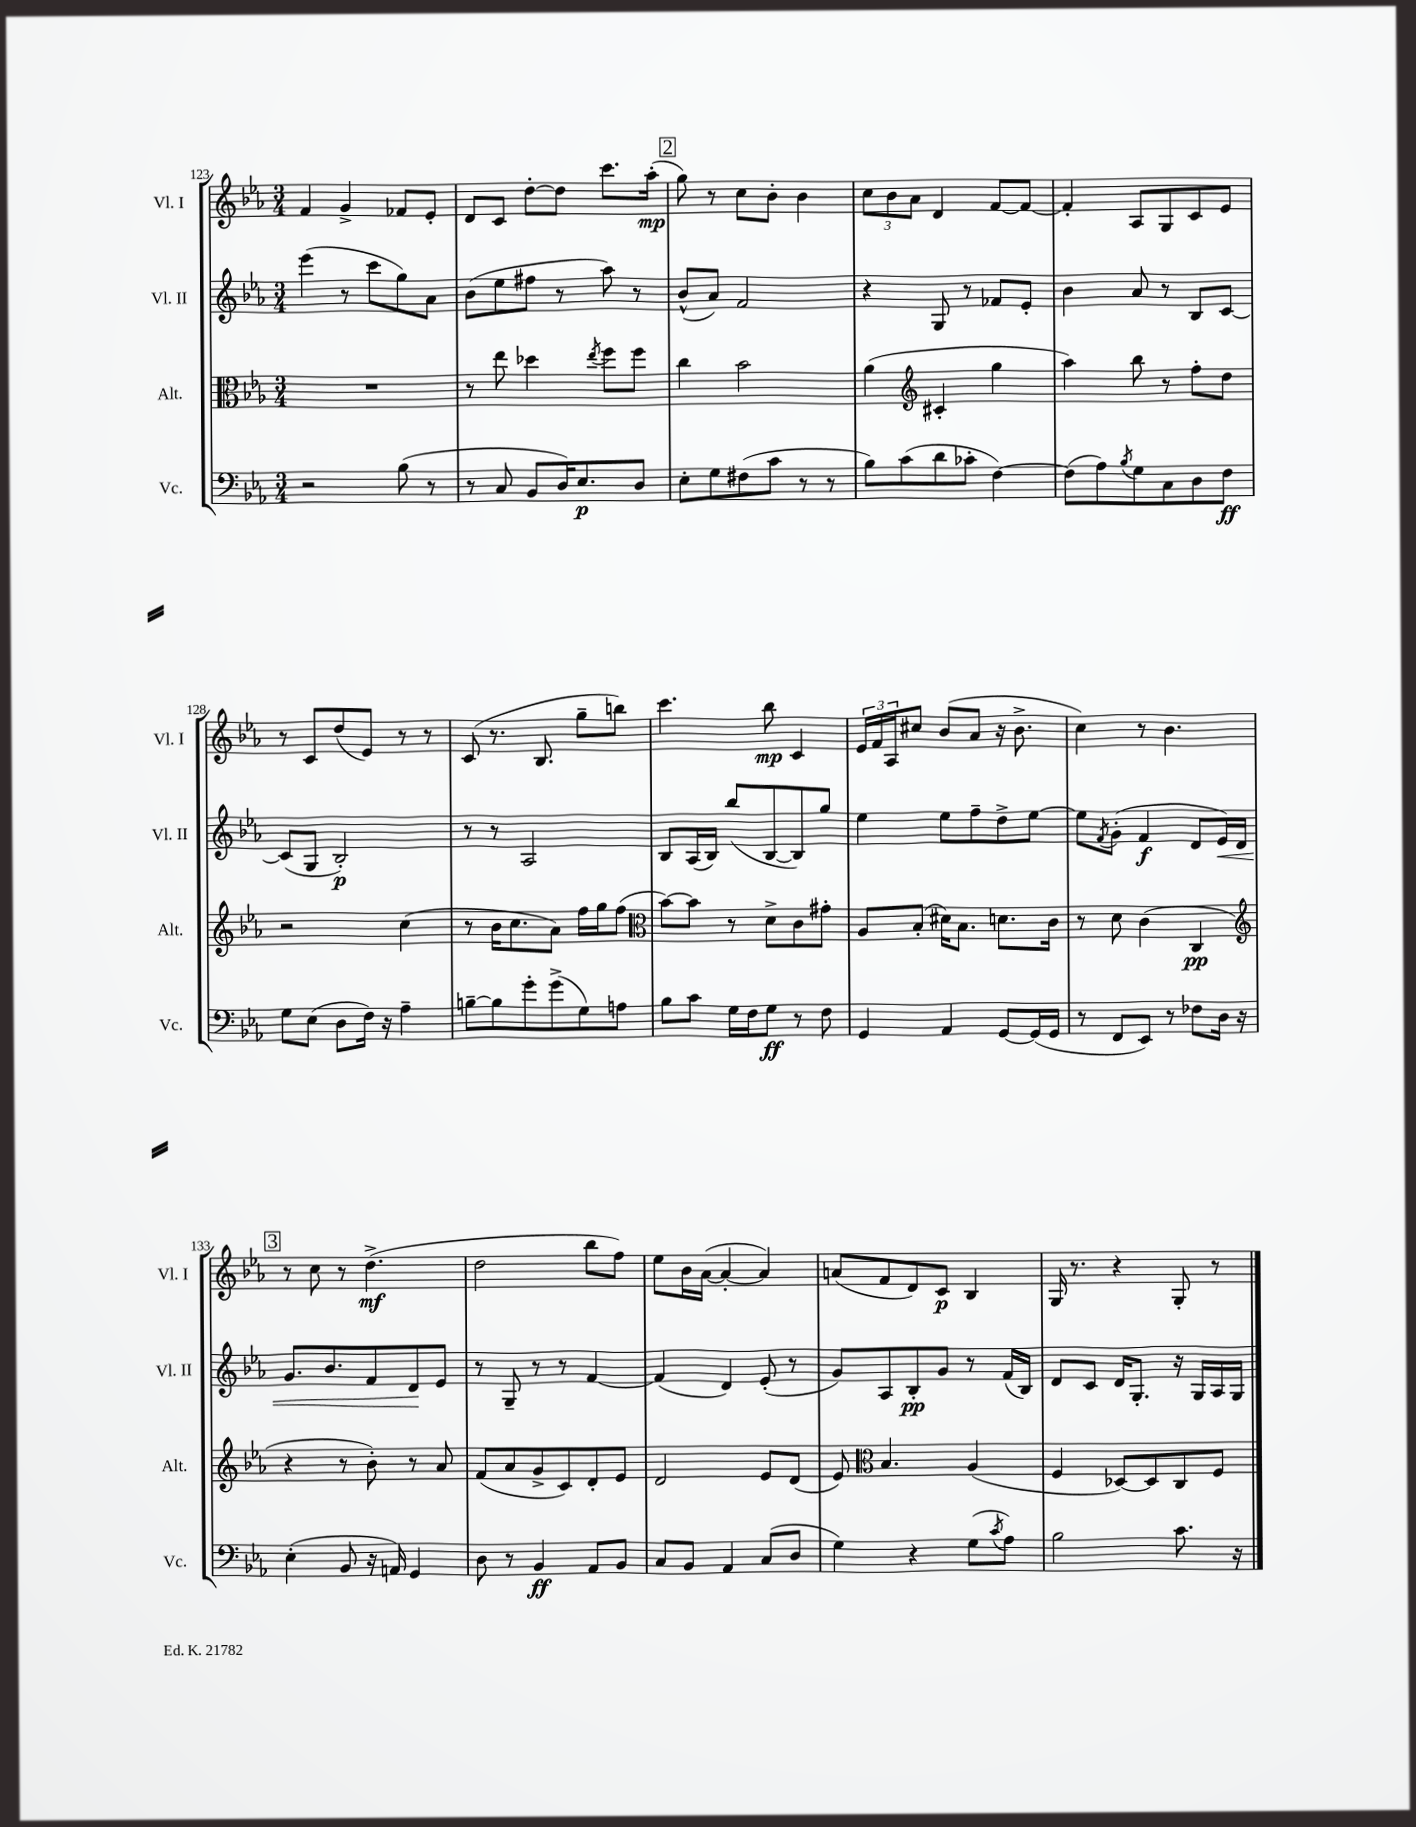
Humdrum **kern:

**kern	**kern	**kern	**kern
*staff4	*staff3	*staff2	*staff1
*clefF4	*clefC3	*clefG2	*clefG2
*k[b-e-a-]	*k[b-e-a-]	*k[b-e-a-]	*k[b-e-a-]
*M3/4	*M3/4	*M3/4	*M3/4
2r	2.r	(4eee-\	4f/
.	.	8r	4g^/
.	.	8ccc\L	.
(8B-\	.	8gg\)	8f-/L
8r	.	8a-\J	8e-'/J
=	=	=	=
8r	8r	(8b-\L	8d/L
8C/	8ee-\	8ee-\	8c/J
8BB-/L	4dd-\	8ff#\J	[8dd'\L
16D/K)	.	8r	8dd\]J
8.E-/	.	.	.
.	8qee-/	.	.
.	8ff\L	8aa-\)	8.ccc\L
8D/J	8ff\J	8r	.
.	.	.	(16aa-'\Jk
=	=	=	=
8E-'\L	4cc\	(8b-^^/L	8gg\)
8G\	.	8a-/J)	8r
(8F#\	2b-\	2f/	8cc\L
8c\J	.	.	8b-'\J
8r	.	.	4b-\
8r	.	.	.
=	=	=	=
8B-\L)	(4a-\	4r	12cc\L
.	.	.	12b-\
(8c\	.	.	.
.	.	.	12a-\J
*	*clefG2	*	*
8d\	4c#'/	8G/	4d/
8c-'\J	.	8r	.
[4F\)	4gg\	8f-/L	[8f/L
.	.	8e-'/J	8f/_J
=	=	=	=
(8F\]L	4aa-\)	4b-\	4f'/]
8A-\)	.	.	.
8qB-/	.	.	.
8G\	8bb-\	8a-/	8A-/L
8C\	8r	8r	8G/
8D\	8ff'\L	8B-/L	8c/
8F\J	8dd\J	[8c/J	8e-/J
=	=	=	=
8G\L	2r	(8c/]L	8r
(8E-\J	.	8G/J	8c/L
8D\L	.	2B-'/)	(8dd/
16F\Jk)	.	.	8e-/J)
16r	.	.	.
4A-~\	(4cc\	.	8r
.	.	.	8r
=	=	=	=
[8B~\L	8r	8r	(8c/
8B\]	16b-\LK	8r	8.r
.	8.cc\	.	.
8g'\	.	2A-/	.
.	.	.	8.B-/
(8g^\	8a-\J)	.	.
8G\)	16ff\LL	.	8gg~\L
.	16gg\J	.	.
8A\J	(8ff\J	.	8bb\J)
=	=	=	=
*	*clefC3	*	*
8B-\L	[8b-\L)	8B-/L	4.ccc\
8c\J	8b-\]J	(16A-/L	.
.	.	16B-/JJ)	.
16G\LL	8r	(8bb-/L	.
16F\J	.	.	.
8G\J	8d^\L	[8B-/	8bb-\
8r	8c\	8B-/])	4c/
8F\	8g#'\J	8gg/J	.
=	=	=	=
4GG/	8A-/L	4ee-\	24e-/LL
.	.	.	24f/
.	.	.	24A-/J
.	(8B-'/J	.	8cc#/J
4AA-/	16d#\LK)	8ee-\L	(8b-/L
.	8.B-\J	.	.
.	.	8ff~\	8a-/J
[8GG/L	8.d\L	8dd^\	16r
.	.	.	8.b-^\
(16GG/]L	.	[8ee-\J	.
16GG/JJ	16c\Jk	.	.
=	=	=	=
8r	8r	8ee-\]L	4cc\)
.	.	8qf/	.
8FF/L	8d\	(8g'\J	.
8EE-/J)	(4c\	4f/	8r
8r	.	.	4.b-\
8F-\L	4C/	8d/L	.
16D\Jk	.	16e-/L)	.
16r	.	16d/JJ	.
=	=	=	=
*	*clefG2	*	*
(4E-'\	4r	8.g/L	8r
.	.	.	8cc\
.	.	8.b-/	.
8BB-/	8r	.	8r
16r	8b-'\)	8f/	(4.dd^\
16AA/)	.	.	.
4GG/	8r	8d/	.
.	8a-/	8e-/J	.
=	=	=	=
8D\	(8f/L	8r	2dd\
8r	8a-/	8G~/	.
4BB-/	8g^/	8r	.
.	8c/)	8r	.
8AA-/L	8d'/	[4f/	8bb-\L
8BB-/J	8e-/J	.	8ff\J)
=	=	=	=
8C/L	2d/	(4f/]	8ee-\L
8BB-/J	.	.	16b-\L
.	.	.	([16a-\JJ
4AA-/	.	4d/)	4a-'/_
(8C/L	8e-/L	(8e-'/	4a-/])
8D/J	(8d/J	8r	.
=	=	=	=
4G\)	8e-/)	8g/L)	(8a/L
*	*clefC3	*	*
.	4.B-/	8A-/	8f/
4r	.	8B-'/	8d/)
.	.	8g/J	8c/J
(8G\L	(4A-/	8r	4B-/
8qc/	.	.	.
8A-\J)	.	(16f/LL	.
.	.	16B-/JJ)	.
=	=	=	=
2B-\	4F/	8d/L	16G/
.	.	.	8.r
.	.	8c/J	.
.	[8D-/L)	16d/LK	4r
.	.	8.G'/J	.
.	8D-/]	.	.
8.c\	8C/	16r	8G'/
.	.	16G/LL	.
.	8F/J	16A-/	8r
16r	.	16G/JJ	.
==	==	==	==
*-	*-	*-	*-
